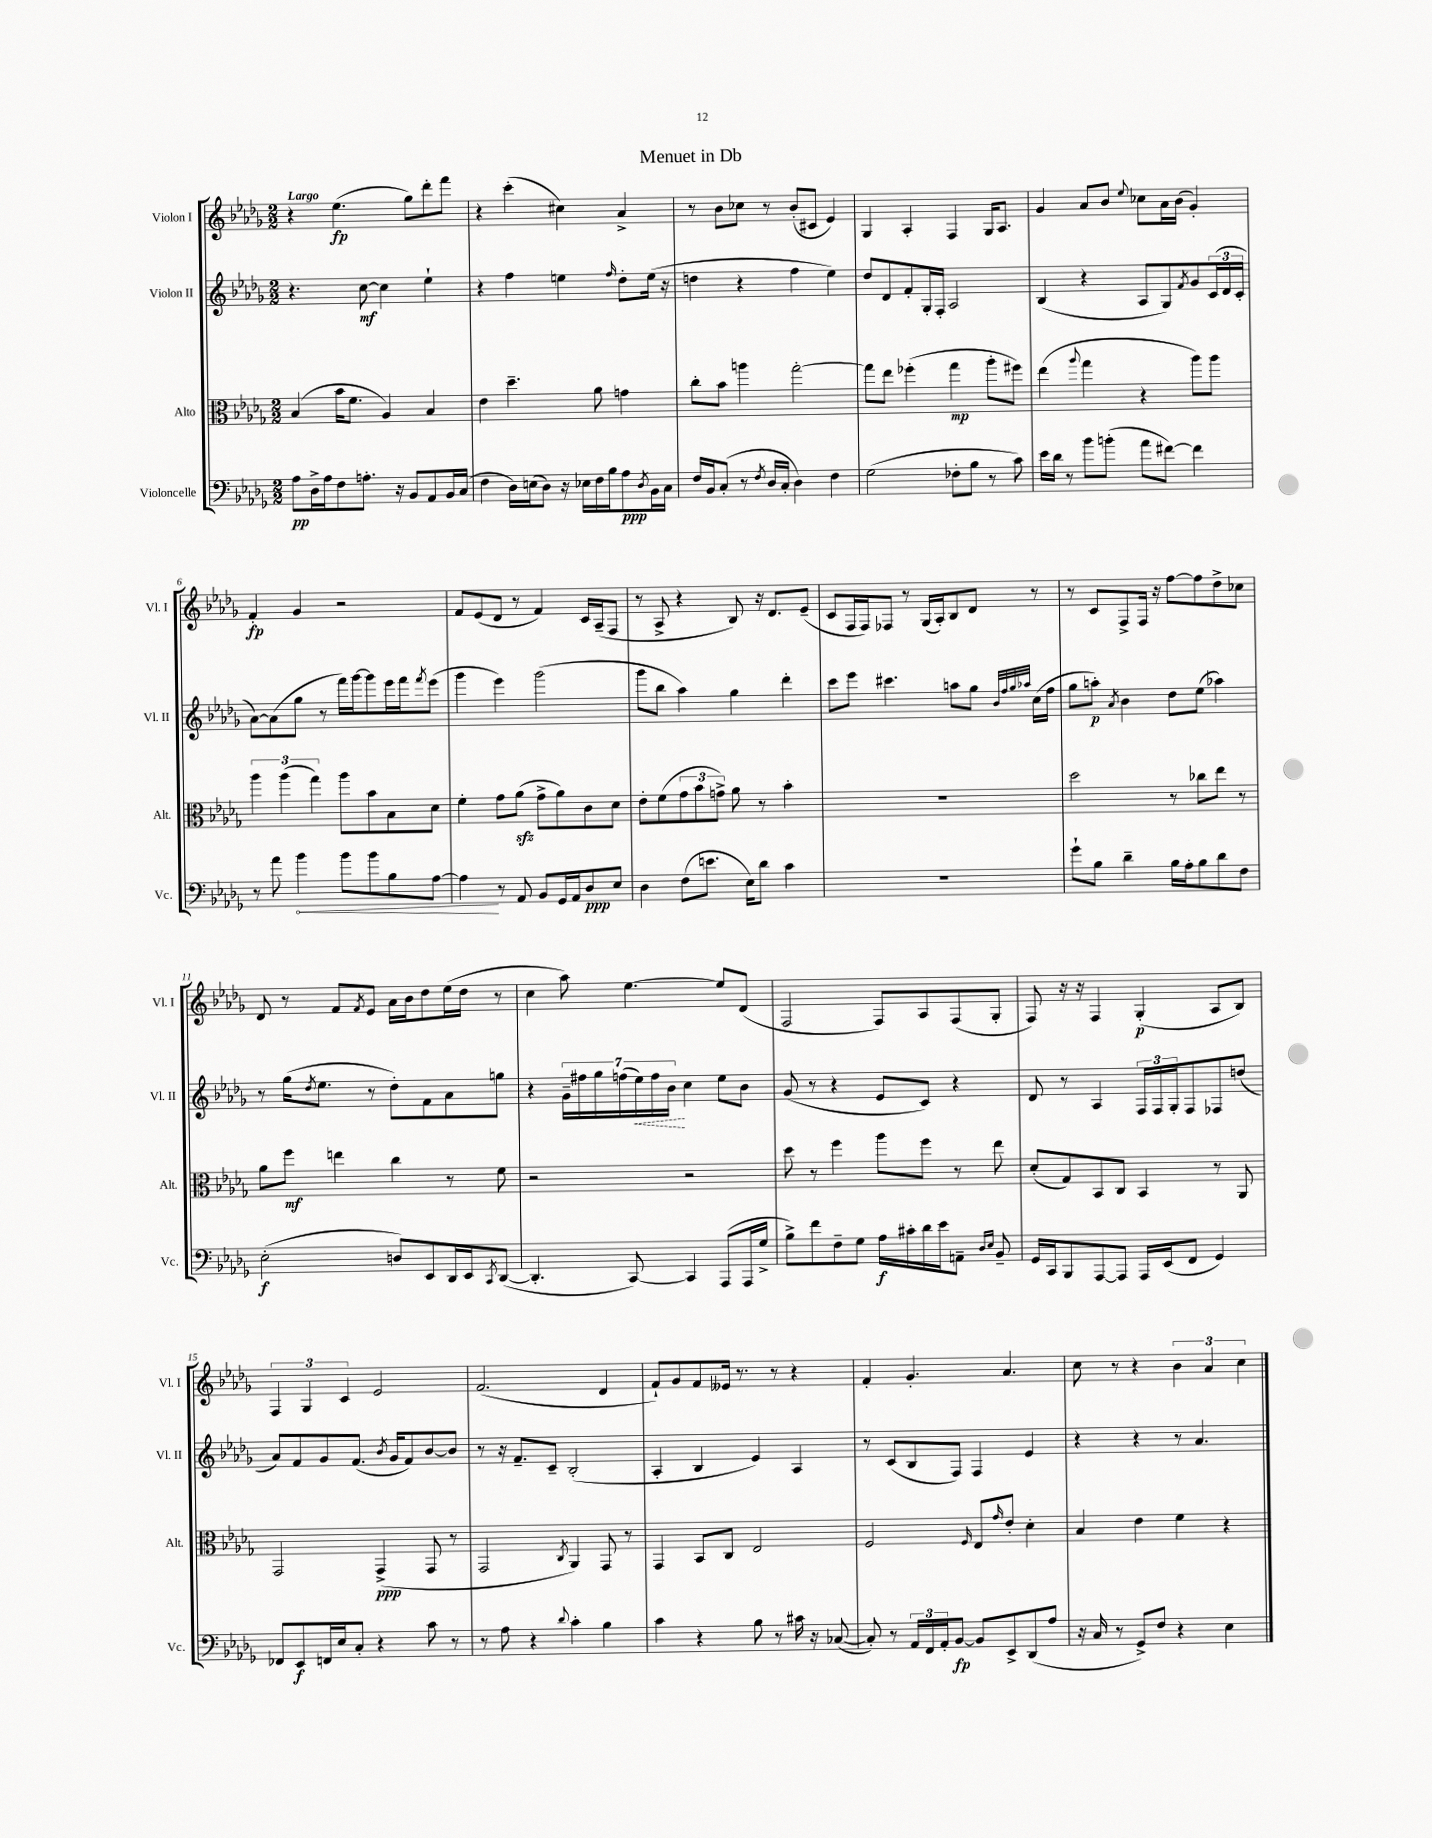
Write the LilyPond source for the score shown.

\header { title = "Menuet in Db" }
<<
\new StaffGroup <<
\new Staff = "s0" \with { instrumentName = "Violon I" shortInstrumentName = "Vl. I" } {
    \clef treble \key des \major \numericTimeSignature \time 2/2 \tempo "Largo"
    r4 ees''4.\fp( ges''8) des'''8-. f'''8 |
    r4 c'''4-.( cis''4) aes'4-> |
    r8 bes'8 ces''8 r8 bes'8-.( cis'8 ees'4) |
    ges4 aes4-. f4 ges16 aes8. |
    ges'4 aes'8 bes'8 \appoggiatura { ees''8 } ces''8 aes'16 bes'16( ges'4-.) |
    f'4-.\fp ges'4 r2 |
    f'8 ees'8( des'8 r8 f'4) c'16 aes16--( f8 |
    r8 aes8-> r4 bes8) r16 des'8. ees'8--( |
    c'8 f16 f16) fes8 r8 ges16( aes16-.) bes8 des'8 r8 |
    r8 c'8 f8-> f16 r16 f''8~ f''8 des''8-> ces''8 |
    des'8 r8 f'8 \acciaccatura { f'8 } ees'8 aes'16 bes'16 des''8 ees''16( des''16 r8 |
    c''4 aes''8) ees''4.~ ees''8 des'8( |
    f2 f8) aes8 f8( ges8-. |
    f8) r16 r16 f4 ges4-.\p( aes8 bes8) |
    \tuplet 3/2 { f4 ges4 c'4 } ees'2 |
    f'2.( des'4 |
    f'8-!) ges'8 f'8 eeses'16 r8. r8 r4 |
    f'4-. ges'4.-. aes'4. |
    c''8 r8 r4 \tuplet 3/2 { bes'4 aes'4 c''4 } \bar "|." |
}
\new Staff = "s1" \with { instrumentName = "Violon II" shortInstrumentName = "Vl. II" } {
    \clef treble \key des \major \numericTimeSignature \time 2/2
    r4. c''8~\mf c''4 ees''4-! |
    r4 f''4 e''4 \grace { f''16 } des''8-. e''16( r16 |
    d''4 r4 f''4 ees''4) |
    des''8 des'8 f'8-. ges16-. f16-. aes2 |
    bes4( r4 aes8 ges8) \acciaccatura { f'8 } ges'8 \tuplet 3/2 { c'16( des'16 c'16-. } |
    aes'8~) aes'8( ges''8 r8 f'''16) ges'''16~ ges'''8 ees'''16 f'''16 \acciaccatura { f'''8 } ees'''8( |
    ges'''4 ees'''4) ges'''2( |
    ges'''8 bes''8 aes''4) ges''4 des'''4-. |
    c'''8 ees'''8 cis'''4. a''8 ges''8 \grace { bes'32 f''32 ges''32 aes''32 } c''16( f''16 |
    ges''8 a''8-.\p) \acciaccatura { aes'8 } bes'4 des''8 ees''8( aes''4) |
    r8 ges''16( \acciaccatura { des''8 } ees''8. r8 des''8-.) f'8 aes'8 g''8 |
    r4 \tuplet 7/4 { ges'16-- fis''16 ges''16 f''16( \once \override Hairpin.style = #'dashed-line ees''16\<) f''16 bes'16\! } c''4 ees''8 bes'8 |
    ges'8( r8 r4 ees'8 c'8) r4 |
    des'8 r8 aes4 \tuplet 3/2 { f16 f16 ges16-. } f8 fes8 d''8( |
    aes'8) f'8 ges'8 f'8.( \acciaccatura { bes'8 } ges'16 f'8) bes'8~ bes'8 |
    r8 r16 f'8.-- c'8-- bes2-.( |
    aes4-. bes4 ees'4) aes4 |
    r8 c'8( bes8 f8) f4 ees'4 |
    r4 r4 r8 aes'4. \bar "|." |
}
\new Staff = "s2" \with { instrumentName = "Alto" shortInstrumentName = "Alt." } {
    \clef alto \key des \major \numericTimeSignature \time 2/2
    bes4( bes'16 f'8. aes4) bes4 |
    ees'4 des''4.-- aes'8 g'4 |
    c''8-. bes'8 a''4 ges''2~-. |
    ges''8 ees''8 fes''4-.( ges''4\mp aes''8-. fis''8) |
    ees''4( \appoggiatura { aes''8 } ges''4 r4 aes''8) aes''8 |
    \tuplet 3/2 { aes''4 aes''4( ges''4) } aes''8 bes'8 bes8 des'8 |
    f'4-. ges'8 aes'8\sfz( ges'8-> aes'8) c'8 des'8 |
    ees'8-. f'8( \tuplet 3/2 { ges'8 bes'8 g'8->) } aes'8 r8 bes'4-. |
    R1 |
    des''2 r8 ces''8 ees''8 r8 |
    aes'8 f''8\mf e''4 c''4 r8 f'8 |
    r2 r2 |
    des''8 r8 f''4 aes''8 f''8 r8 ees''8 |
    des'8-.( ges8) bes,8 c8 bes,4 r8 aes,8 |
    ges,2 ges,4->\ppp( ges,8 r8 |
    ges,2 \acciaccatura { c8 } aes,4) ges,8 r8 |
    ges,4 bes,8 c8 ees2 |
    f2 \grace { f16 } ees8 \grace { ges'16 } ees'8-. des'4-. |
    bes4 ees'4 f'4 r4 \bar "|." |
}
\new Staff = "s3" \with { instrumentName = "Violoncelle" shortInstrumentName = "Vc." } {
    \clef bass \key des \major \numericTimeSignature \time 2/2
    aes8\pp des16-> aes16 f8 a8.-. r16 bes,8 aes,8 bes,16 c16( |
    f4 des16) e16( des8) r16 ees16 f16 bes16 aes8\ppp \acciaccatura { des8 } bes,16 c16 |
    f16 bes,16 c8-.( r8 \acciaccatura { f8 } des16 c16-. des4) f4 |
    ges2( fes8-. bes8 r8 c'8) |
    ees'16 des'16 r8 bes'8 b'8-.( aes'8 fis'8~) fis'4 |
    r8 aes'8 \once \override Hairpin.circled-tip = ##t bes'4\< bes'8 bes'8 bes8 aes8~ |
    aes4\! r8 aes,8 bes,8 ges,16 aes,16 des8\ppp ees8 |
    des4 f8( e'8. ees16) des'8 c'4 |
    R1 |
    ges'8-! bes8 des'4-- bes16 aes16-. bes8 des'8 f8 |
    ees2-.\f( d8) ees,8 des,16 ees,16 \acciaccatura { c,8 } des,8~( |
    des,4.-. c,8~) c,4 aes,,8( aes,,16 ges16-> |
    bes8->) f'8 f8-- ges8 aes16\f cis'16-. des'16 ees'16 a,8-- \grace { des16 ees16 } bes,8-- |
    ges,16 c,16 bes,,8 aes,,8~ aes,,8 aes,,16 ees,16( f,8 ges,4) |
    fes,8 ees,8\f f,16 ees16 c8-. r4 c'8 r8 |
    r8 aes8 r4 \appoggiatura { des'8 } c'4-. bes4 |
    c'4 r4 bes8 r8 cis'16 r16 ces8~( |
    ces8-.) r8 \tuplet 3/2 { aes,16 f,16 aes,16-. } bes,8~\fp bes,8 ees,8-> des,8( aes8 |
    r16 c16 r8 ges,8->) f8 r4 ees4 \bar "|." |
}
>>
>>
